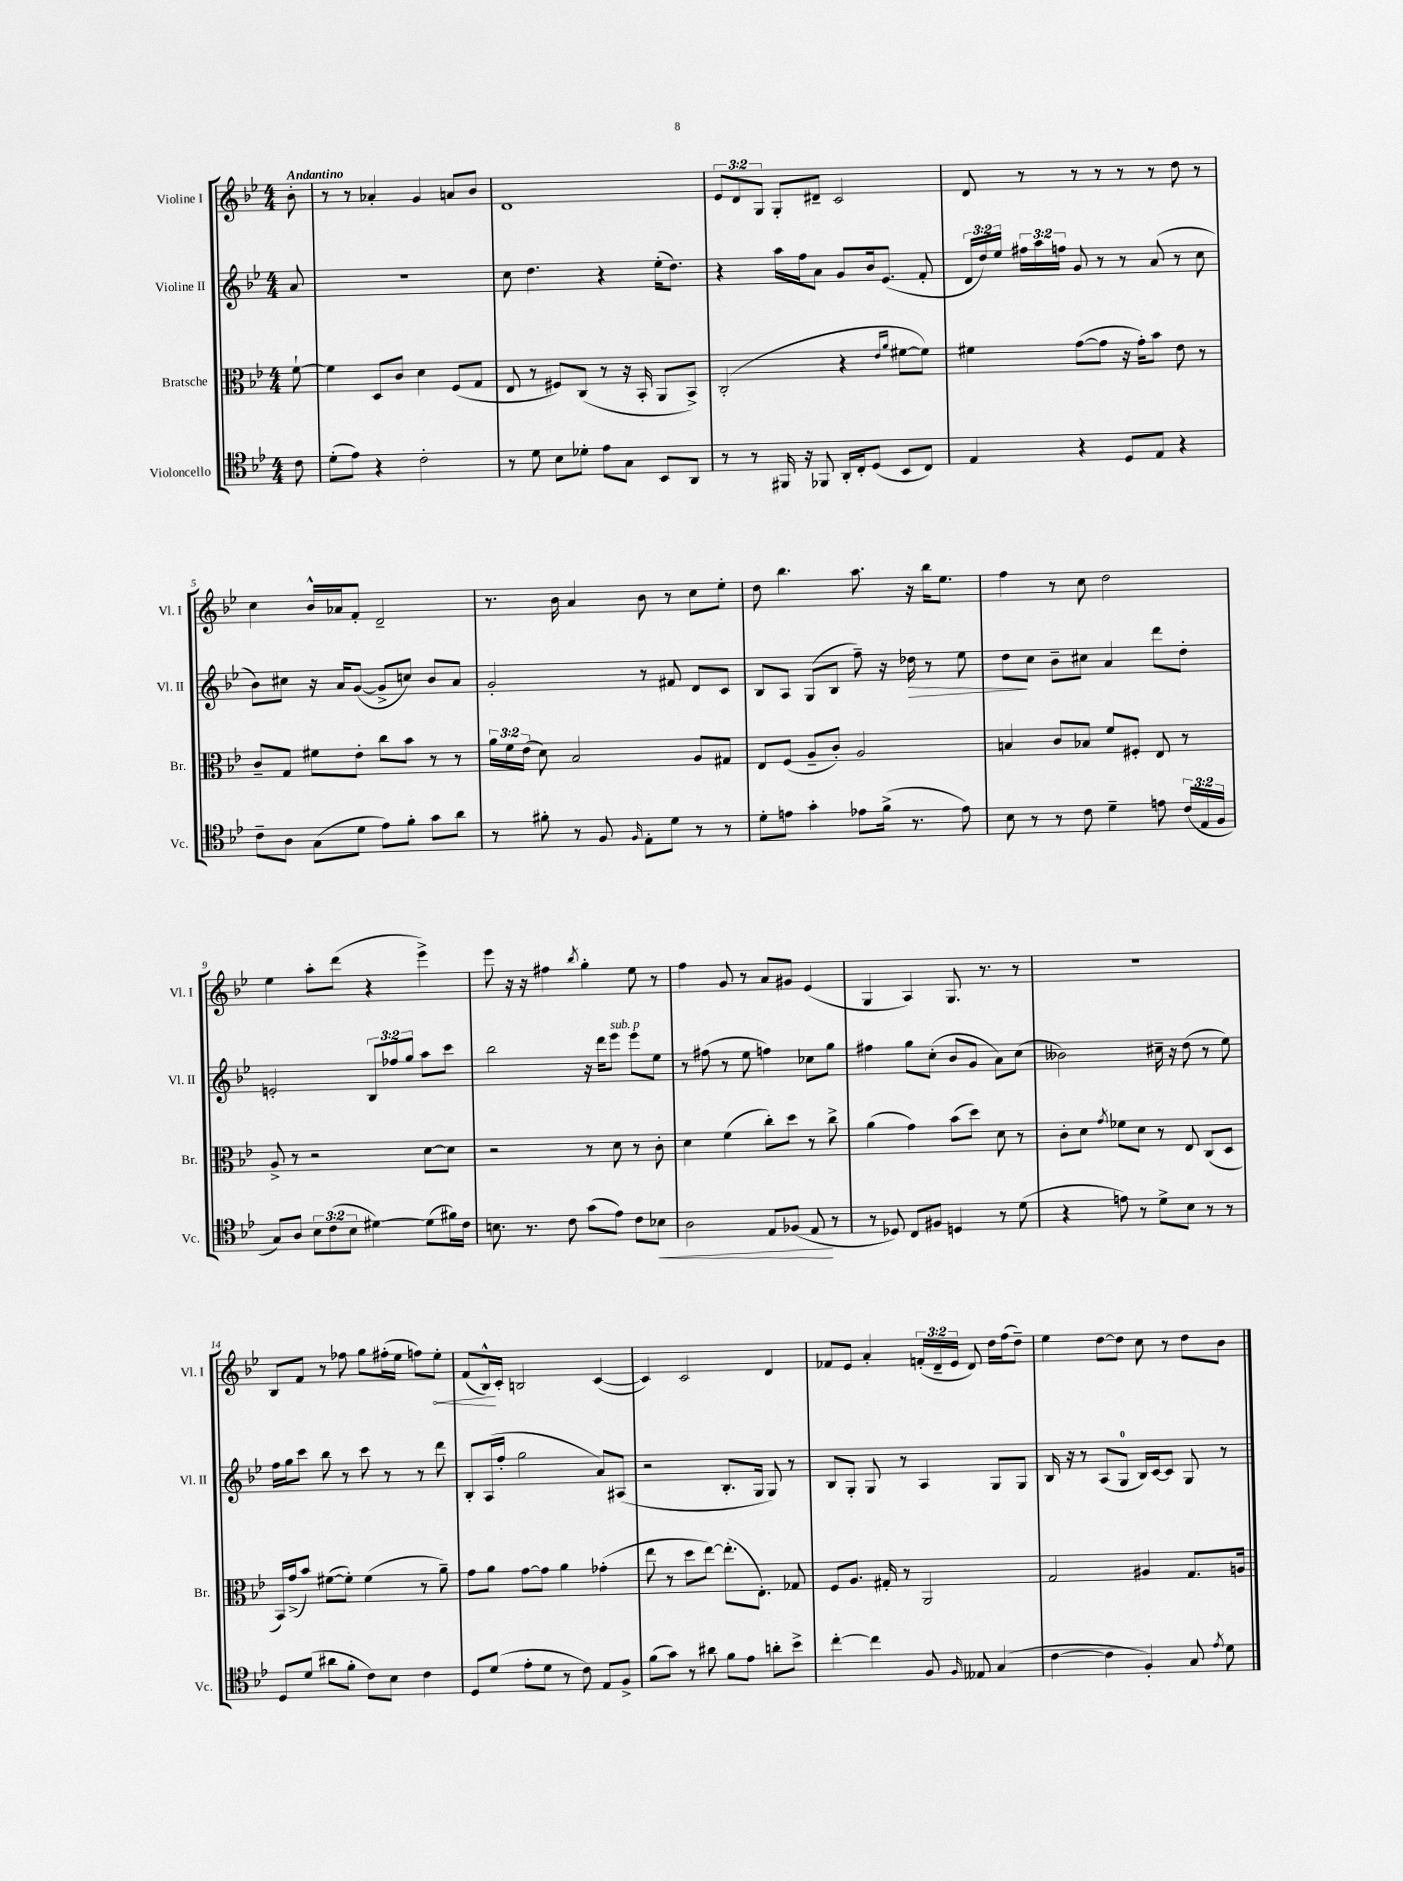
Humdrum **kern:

**kern	**kern	**kern	**kern
*staff4	*staff3	*staff2	*staff1
*clefC4	*clefC3	*clefG2	*clefG2
*k[b-e-]	*k[b-e-]	*k[b-e-]	*k[b-e-]
*M4/4	*M4/4	*M4/4	*M4/4
8c	[8f`	8a	8b-'
=	=	=	=
(8d'	4f]	1r	8r
8e-)	.	.	8r
4r	8D	.	4a-'
.	8c	.	.
2c'	4d	.	4g
.	(8F	.	8a
.	8G	.	8b-
=	=	=	=
8r	8E-	8cc	1d
8d	8r	4.dd	.
8B-	8F#)	.	.
8d-'	(8C	.	.
8e-	8r	4r	.
8G	16r	.	.
.	16BB-'	.	.
8BB-	8AA	(16ee-'	.
.	.	8.dd)	.
8AA	8BB-^)	.	.
=	=	=	=
8r	(2C'	4r	12e-
.	.	.	12d
8r	.	.	.
.	.	.	12G
16FF#	.	16aa	8G'
16r	.	16ff	.
8FF-	.	8a	8d#~
16AA'	4r	8g	2c
16C'	.	.	.
(8D	.	16b-	.
.	.	(8.e-	.
.	16qqe-	.	.
.	16qqa	.	.
8BB-	[8f#	.	.
8C)	8f#])	8f'	.
=	=	=	=
4E-	4f#	24d	8d
.	.	24dd)	.
.	.	24ee-	.
.	.	24ff#	8r
.	.	24aa	.
.	.	24ff	.
4r	([8g	8g	8r
.	8g]	8r	8r
8D	16r	8r	8r
.	16g')	.	.
8E-	8b-	(8a	8r
4r	8e-	8r	8dd
.	8r	8cc	8r
=	=	=	=
8c~	8c~	8b-)	4cc
8A	8G	8cc#	.
(8G	8f#	16r	16b-^^
.	.	16a	16a-
8d	8e-'	([8g	8f'
8e-)	8cc	8g^]	2d~
8f'	8b-	8cc)	.
8g	8r	8b-	.
8a	8r	8a	.
=	=	=	=
8r	24a	2g'	8.r
.	24f	.	.
.	(24e-	.	.
8f#'	8d)	.	.
.	.	.	16b-
8r	2B-	.	4a
8F	.	.	.
16qqF	.	.	.
8E-'	.	8r	8b-
8d	.	8f#	8r
8r	8A	8d	8cc
8r	8G#	8c	8ee-'
=	=	=	=
8d'	8E-	8B-	8dd
8e	(8F	8A	4.bb-
4g'	8A~	(8G	.
.	8c')	8B-	.
8e-	2A	8ff~)	8.aa
(16f^	.	16r	.
8.r	.	16dd-	16r
.	.	8r	16bb-
.	.	.	8.ee-
8e-)	.	8ee-	.
=	=	=	=
8B-	4B	8dd	4ff
8r	.	8cc	.
8r	8c	8b-~	8r
8c	8B-	8cc#	8cc
4d~	8f	4a	2dd
.	8F#'	.	.
8e	8E-	8ddd	.
(24c	8r	8dd'	.
24E-	.	.	.
24F	.	.	.
=	=	=	=
8G)	8A^	2e'	4ee-
8A	8r	.	.
12B-	2r	.	8aa'
(12c	.	.	.
.	.	.	(8ddd
12B-	.	.	.
[4d#)	.	12B-	4r
.	.	12ff-	.
.	.	12gg	.
(8d#]	[8d	8aa	4eee-^)
16f#)	8d]	8ccc	.
16c	.	.	.
=	=	=	=
8.B	2r	2bb-	8eee-
.	.	.	16r
8.r	.	.	16r
.	.	.	4ff#
8c	.	.	.
.	.	.	8qbb-
(8g	8r	16r	4gg'
.	.	16ddd	.
8e-)	8d	8eee-	.
8c	8r	8eee-	8ee-
8B-	8c'	8ee-	8r
=	=	=	=
2A	4d	8r	4ff
.	.	(8ff#	.
.	(4f	8r	8g
.	.	8ee-	8r
8E-	8cc')	4ff)	8a
(8F-	8dd	.	8g#
8E-	8r	8cc-	(4e-
8r	8cc^	8gg	.
=	=	=	=
8r	(4a	4ff#	4G
8D-)	.	.	.
8C	4g)	8gg	4A)
8F#	.	(8cc'	.
4D	(8b-	8b-	8.G
.	8dd)	8g	.
.	.	.	8.r
8r	8d	8a)	.
(8d	8r	(8cc	8r
=	=	=	=
4r	8c'	2b--)	1r
.	8d	.	.
.	8qg	.	.
8e)	8f-	.	.
8r	8d	.	.
8d^	8r	16cc#~	.
.	.	16r	.
8B-	8E-	(8dd	.
8r	(8C	8r	.
8r	8D	8ee-)	.
=	=	=	=
8D	16BB-)	16ff	8B-
.	(16g^	16gg	.
(8d	8b-)	8ccc	8f
8a#	([8f#	8bb-	8r
8f'	8f#'])	8r	8ff-
8c)	(4f#	8ccc	8gg
8B-	.	8r	(16ff#'
.	.	.	16ee-
4c	8r	8r	8ff)
.	8a~)	8ddd	8ee-'
=	=	=	=
8D	8g	8B-'	(8f
(8d	8a	(16A	16B-^^)
.	.	16ff'	16c'
8e-'	[8g	2gg	2B
8d	8g]	.	.
8r	4a	.	.
8c)	.	.	.
8E-	(4g-'	8a)	([4c
8F^	.	(8A#	.
=	=	=	=
(8f	8ee-	2r	4c])
8g)	8r	.	.
8r	8dd	.	2c
8a#	[8ee-)	.	.
8f	(8.ee-']	8.B-'	.
8e-	.	.	.
.	8.E-')	16G	.
8a'	.	8G)	4d
8b-^	8G-	8r	.
=	=	=	=
[4cc'	8F	8B-	8f-
.	8.A	8G'	8e-
4cc]	.	8G	4a'
.	16G#'	.	.
.	8r	8r	.
8F	2AA	4A	(24f'
.	.	.	24d~
.	.	.	24e-
16qqF	.	.	.
8E--	.	.	8d)
(4G	.	8G	16dd
.	.	.	(16ff
.	.	8G	8dd~)
=	=	=	=
[4c	2G	16B-	4ee-
.	.	16r	.
.	.	8r	.
4c]	.	(8A	[8dd
.	.	8G	8dd]
4F')	4A#	16B-)	8cc
.	.	[16c	.
.	.	8c]	8r
8G	8.G	8G	8dd
8qe-	.	.	.
8d	.	8r	8b-
.	16A	.	.
==	==	==	==
*-	*-	*-	*-
